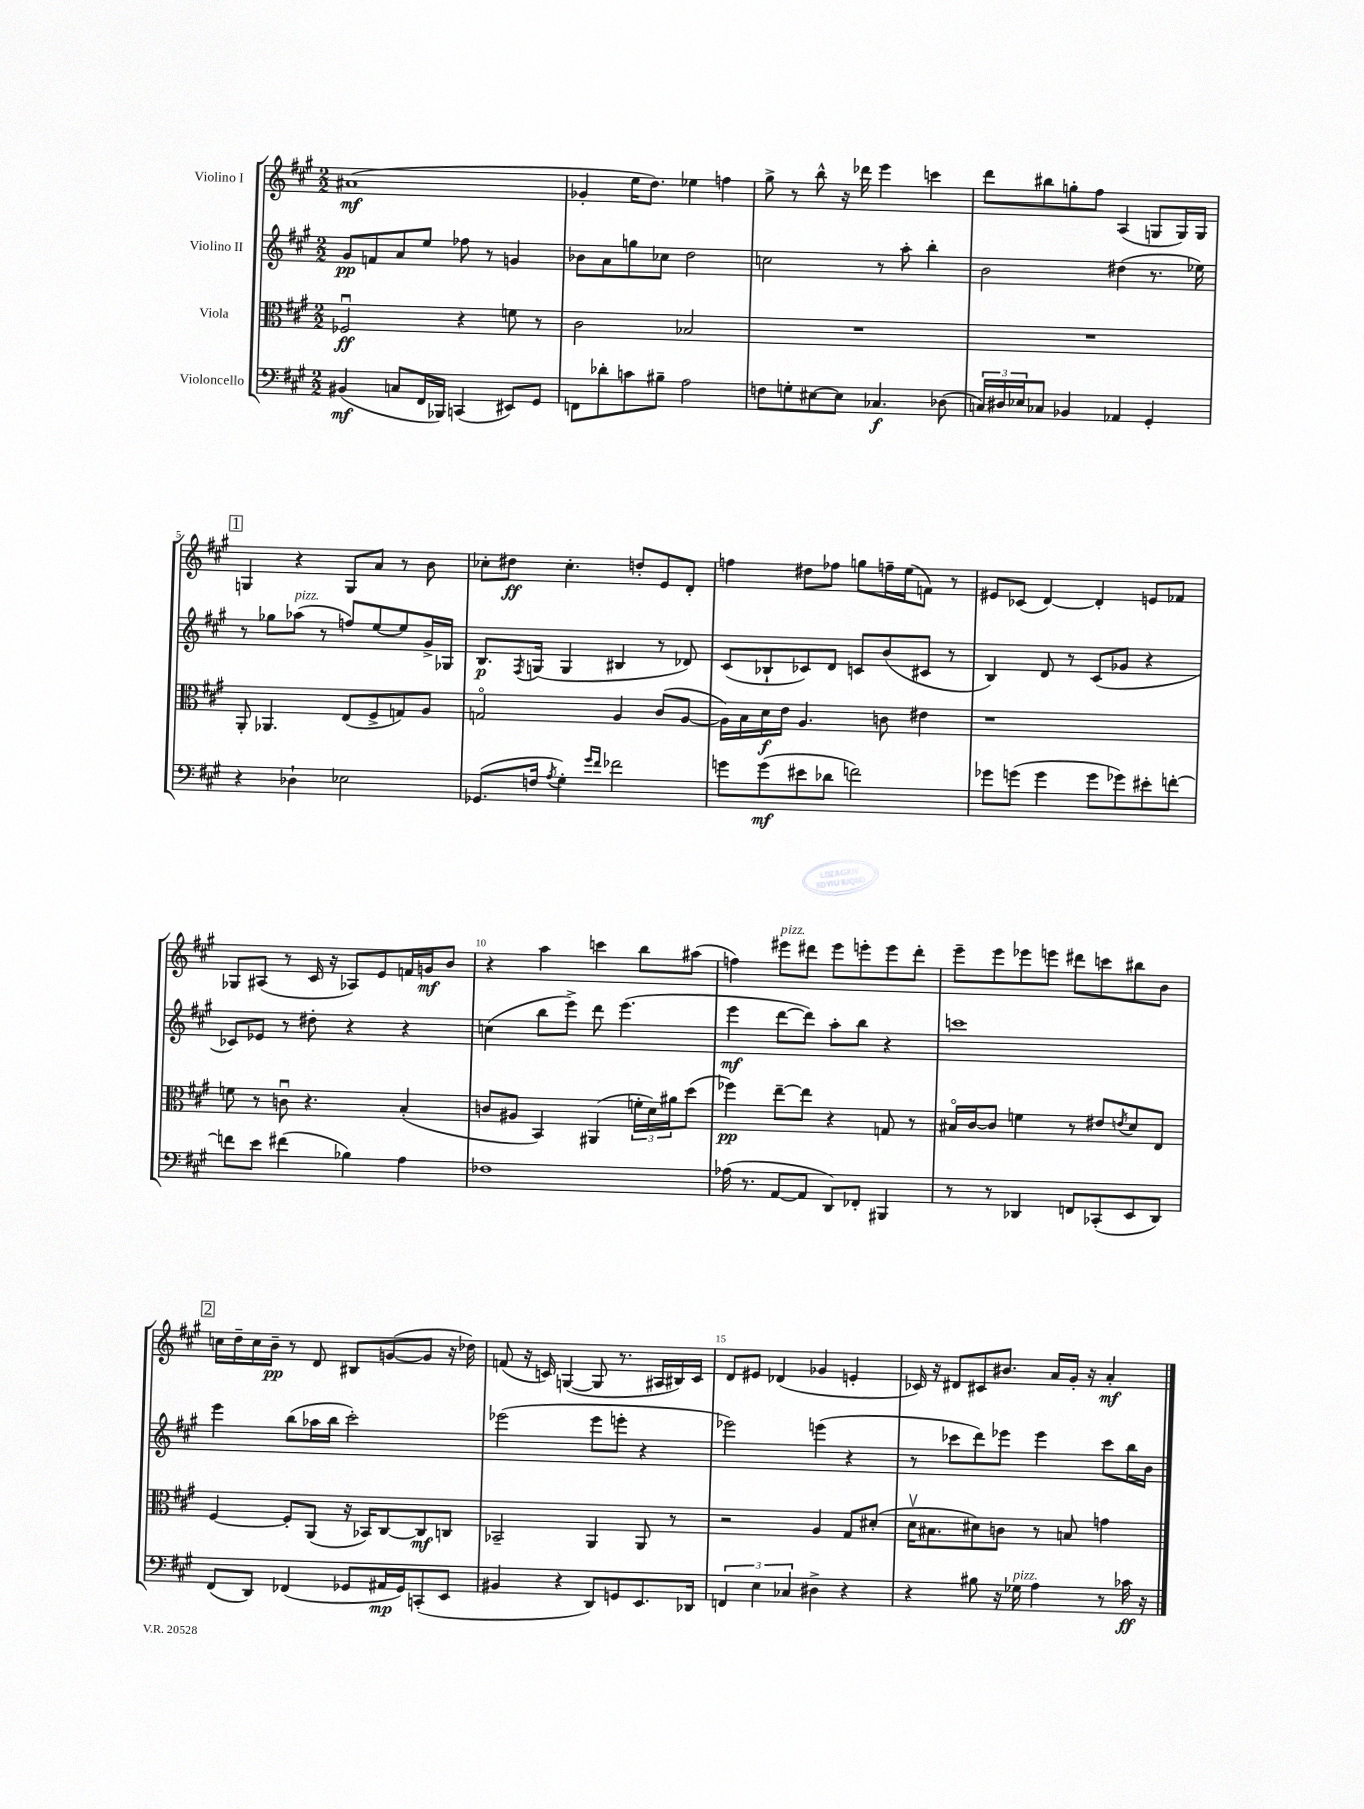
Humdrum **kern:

**kern	**dynam	**kern	**dynam	**kern	**dynam	**kern	**dynam
*part4	*part4	*part3	*part3	*part2	*part2	*part1	*part1
*staff4	*staff4	*staff3	*staff3	*staff2	*staff2	*staff1	*staff1
*I"Violoncello	*	*I"Viola	*	*I"Violino II	*	*I"Violino I	*
*clefF4	*	*clefC3	*	*clefG2	*	*clefG2	*
*k[f#c#g#]	*	*k[f#c#g#]	*	*k[f#c#g#]	*	*k[f#c#g#]	*
*M2/2	*	*M2/2	*	*M2/2	*	*M2/2	*
=1	=1	=1	=1	=1	=1	=1	=1
(4BB#X/	mf	2F-Xu/	ff	8g#/L	pp	(1a#X	mf
.	.	.	.	8fn/	.	.	.
8Cn/L	.	.	.	8a/	.	.	.
16FF#/L	.	.	.	8ee/J	.	.	.
16BBB-X/JJ)	.	.	.	.	.	.	.
(4CCn/	.	4r	.	8ff-X\	.	.	.
.	.	.	.	8r	.	.	.
8EE#X/L)	.	8fn\	.	4gn/	.	.	.
8GG#/J	.	8r	.	.	.	.	.
=2	=2	=2	=2	=2	=2	=2	=2
8FFn\L	.	2c#\	.	8b-X\L	.	4g-X'/	.
8d-X'\	.	.	.	8a\	.	.	.
8cn\	.	.	.	8ggn\	.	16ee\KL	.
.	.	.	.	.	.	8.dd\J)	.
8B#X~\J	.	.	.	8cc-X\J	.	.	.
2A\	.	2B-X/	.	2dd\	.	4ee-X\	.
.	.	.	.	.	.	4ffn\	.
=3	=3	=3	=3	=3	=3	=3	=3
8Fn\L	.	1r	.	2ccn\	.	8gg#^\	.
8Gn'\	.	.	.	.	.	8r	.
[8E#X\	.	.	.	.	.	8bb^^\	.
8E#\J]	.	.	.	.	.	16r	.
.	.	.	.	.	.	16ddd-X\	.
4.C-X/	f	.	.	8r	.	4eee\	.
.	.	.	.	8aa'\	.	.	.
.	.	.	.	4bb'\	.	4cccn\	.
(8D-X\	.	.	.	.	.	.	.
=4	=4	=4	=4	=4	=4	=4	=4
24Cn/LL)	.	1r	.	2b\	.	8ddd\L	.
24D#X/	.	.	.	.	.	.	.
24E-X/J	.	.	.	.	.	.	.
8C-X/J	.	.	.	.	.	8bb#X\	.
4BB-X/	.	.	.	.	.	8ggn'\	.
.	.	.	.	.	.	8ff#\J	.
4AA-X/	.	.	.	(4dd#X\	.	(4A/	.
4GG#'/	.	.	.	8.r	.	8Gn/L	.
.	.	.	.	.	.	16G/L)	.
.	.	.	.	16ee-X\)	.	16G/JJ	.
!!LO:LB:g=z
!!LO:REH:place=s1:t=1
=5	=5	=5	=5	=5	=5	=5	=5
4r	.	8AA'/	.	8r	.	4Gn/	.
.	.	4.AA-X/	.	8gg-X\L	.	.	.
!	!	!	!	!LO:TX:a:i:t=pizz.	!	!	!
4D-X`\	.	.	.	(8aa-X\J	.	4r	.
.	.	.	.	8r	.	.	.
2E-X\	.	(8E/L	.	8ffn/L)	.	8G/L	.
.	.	8F#^/	.	[8ee/	.	8a/J	.
.	.	8Gn/)	.	8ee/]	.	8r	.
.	.	8A/J	.	16g#^/L	.	8b\	.
.	.	.	.	16G-X/JJ	.	.	.
=6	=6	=6	=6	=6	=6	=6	=6
(8.GG-X/L	.	2Gn/	.	8.B/L	p	8cc-X'\L	.
.	.	.	.	.	.	8dd#X\J	ff
.	.	.	.	8qF#/	.	.	.
16Fn/Jk	.	.	.	(16Gn/Jk	.	.	.
8qA/	.	.	.	.	.	.	.
4G#'\)	.	.	.	4G/	.	4.cc-'\	.
16qqg#/LL	.	.	.	.	.	.	.
16qqf#/JJ	.	.	.	.	.	.	.
2f-X\	.	4A/	.	4B#X/	.	.	.
.	.	.	.	.	.	8ddn'/L	.
.	.	(8c#/L	.	8r	.	8e/	.
.	.	[8A/J	.	8d-X/)	.	8d'/J	.
=7	=7	=7	=7	=7	=7	=7	=7
8gn\L	.	16A\LL])	.	(8c#/L	.	4ffn\	.
.	.	16B\	.	.	.	.	.
(8g\	mf	16d\	f	8B-X`/	.	.	.
.	.	16e\JJ	.	.	.	.	.
8e#X\	.	4.A/	.	8c-X/)	.	8dd#X\L	.
8d-X\J	.	.	.	8d/J	.	8ff-X\J	.
2fn\)	.	.	.	8cn/L	.	8ggn\L	.
.	.	8cn\	.	(8b/	.	16ffn~\L	.
.	.	.	.	.	.	(16ee\J	.
.	.	4e#X\	.	8c#X/J	.	8fn\J)	.
.	.	.	.	8r	.	8r	.
=8	=8	=8	=8	=8	=8	=8	=8
8g-X\L	.	1r	.	4B/)	.	8e#X/L	.
(8gn\J	.	.	.	.	.	(8c-X/J	.
4g\	.	.	.	8d/	.	[4d/)	.
.	.	.	.	8r	.	.	.
8g\L	.	.	.	(8c#/L	.	4d'/]	.
8g-X\)	.	.	.	8g-X/J	.	.	.
8e#X'\	.	.	.	4r	.	8en/L	.
[8fn'\J	.	.	.	.	.	8f-X/J	.
!!LO:LB:g=z
=9	=9	=9	=9	=9	=9	=9	=9
8fn\L]	.	8fn\	.	8c-X/L)	.	8G-X/L	.
8e\J	.	8r	.	8e-X/J	.	(8A#X/J	.
(4f#X\	.	8cnu\	.	8r	.	8r	.
.	.	4.r	.	8dd#X'\	.	16c#/	.
.	.	.	.	.	.	16r	.
4B-X\)	.	.	.	4r	.	8A-X/L)	.
.	.	.	.	.	.	8e/	.
4A\	.	(4B'/	.	4r	.	16fn/L	.
.	.	.	.	.	.	16gn/J	mf
.	.	.	.	.	.	8b/J	.
=10	=10	=10	=10	=10	=10	=10	=10
1F-X	.	8cn/L	.	(4ccn\	.	4r	.
.	.	8A#X/J	.	.	.	.	.
.	.	4BB/)	.	8bb\L	.	4aa\	.
.	.	.	.	8eee^\J)	.	.	.
.	.	(4AA#X/	.	8ddd\	.	4cccn\	.
.	.	.	.	(4.eee\	.	.	.
.	.	24fn'\LL	.	.	.	8bb\L	.
.	.	24d\)	.	.	.	.	.
.	.	24a#X\J	.	.	.	.	.
.	.	(8dd\J	.	.	.	(8aa#X\J	.
=11	=11	=11	=11	=11	=11	=11	=11
(16A-X\	.	4ff-X\)	pp	4eee\	mf	4ffn\)	.
8.r	.	.	.	.	.	.	.
!	!	!	!	!	!	!LO:TX:a:i:t=pizz.	!
[8AA/L	.	[8ee~\L	.	[8ddd\L	.	8eee#X\L	.
8AA/J]	.	8ee\J]	.	8ddd\J])	.	8ddd#X\J	.
8DD/L)	.	4r	.	8aa'\L	.	8eee#\L	.
8FF-X'/J	.	.	.	8bb\J	.	8eeen'\	.
4BBB#X/	.	8Gn/	.	4r	.	8eee\	.
.	.	8r	.	.	.	8ddd#'\J	.
=12	=12	=12	=12	=12	=12	=12	=12
8r	.	16B#X/LL	.	1cccn	.	8eee~\L	.
.	.	[16c#/J	.	.	.	.	.
8r	.	8c#/J]	.	.	.	8eee\	.
4DD-X/	.	4fn\	.	.	.	8eee-X\	.
.	.	.	.	.	.	8eeen\J	.
8FFn/L	.	8r	.	.	.	8ddd#X\L	.
(8CC-X'/	.	8e#X/L	.	.	.	8cccn\	.
.	.	8qen/	.	.	.	.	.
8EE/	.	8d/	.	.	.	8bb#X\	.
8DD-/J)	.	8E/J	.	.	.	8b\J	.
!!LO:LB:g=z
!!LO:REH:place=s1:t=2
=13	=13	=13	=13	=13	=13	=13	=13
(8FF#/L	.	[4F#/	.	4eee\	.	16ccn\LL	.
.	.	.	.	.	.	16dd~\	.
8DD/J)	.	.	.	.	.	16cc\	.
.	.	.	.	.	.	16b~\JJ	pp
(4FF-X/	.	8F#'/L]	.	(8bb\L	.	8r	.
.	.	(8AA/J	.	16aa-X\L	.	8d/	.
.	.	.	.	16bb\JJ	.	.	.
8GG-X/L	.	16r	.	2ccc#'\)	.	8B#X/L	.
.	.	16BB-X/KL)	.	.	.	.	.
16AA#X/L	mp	[8C#/	.	.	.	([8gn/	.
16GG-/J)	.	.	.	.	.	.	.
(8CCn'/	.	8C#/]	mf	.	.	8g/J]	.
8EE/J	.	8Cn/J	.	.	.	16r	.
.	.	.	.	.	.	16dd-X\)	.
=14	=14	=14	=14	=14	=14	=14	=14
4BB#X/	.	2BB-X~/	.	(2eee-X\	.	(8fn/	.
.	.	.	.	.	.	16r	.
.	.	.	.	.	.	16cn/)	.
4r	.	.	.	.	.	([4Gn/	.
8DD/L)	.	4AA/	.	8eee-\L	.	8G/]	.
8GGn/	.	.	.	8eeen'\J	.	8.r	.
8.EE/	.	8AA/	.	4r	.	.	.
.	.	.	.	.	.	16A#X/LL	.
.	.	8r	.	.	.	16B#X/)	.
16DD-X/Jk	.	.	.	.	.	16c/JJ	.
=15	=15	=15	=15	=15	=15	=15	=15
6FFn/	.	2r	.	2eee-X\)	.	8d/L	.
.	.	.	.	.	.	8e#X/J	.
6E\	.	.	.	.	.	.	.
.	.	.	.	.	.	(4d-X/	.
6C-X/	.	.	.	.	.	.	.
4D#X^\	.	4A/	.	(4eeen\	.	4g-X/	.
4r	.	8G#/L	.	4r	.	4en'/	.
.	.	(8d#X'/J	.	.	.	.	.
=16	=16	=16	=16	=16	=16	=16	=16
4r	.	16dv\KL	.	8r	.	16c-X/)	.
.	.	8.B#X\	.	.	.	16r	.
.	.	.	.	8ccc-X\L	.	8d#X/L	.
8B#X\	.	8d#X\)	.	8ddd\)	.	8c#X/	.
16r	.	8cn\J	.	8eee-X\J	.	8.b#X/J	.
!LO:TX:a:i:t=pizz.	!	!	!	!	!	!	!
16G-X\	.	.	.	.	.	.	.
4A\	.	8r	.	4eee-\	.	.	.
.	.	.	.	.	.	16a/LL	.
.	.	8Bn/	.	.	.	16g#'/JJ	.
.	.	.	.	.	.	16r	.
8r	.	4gn\	.	8ccc-\L	.	4a'/	mf
16c-X\	ff	.	.	16bb\L	.	.	.
16r	.	.	.	16b\JJ	.	.	.
==	==	==	==	==	==	==	==
*-	*-	*-	*-	*-	*-	*-	*-
